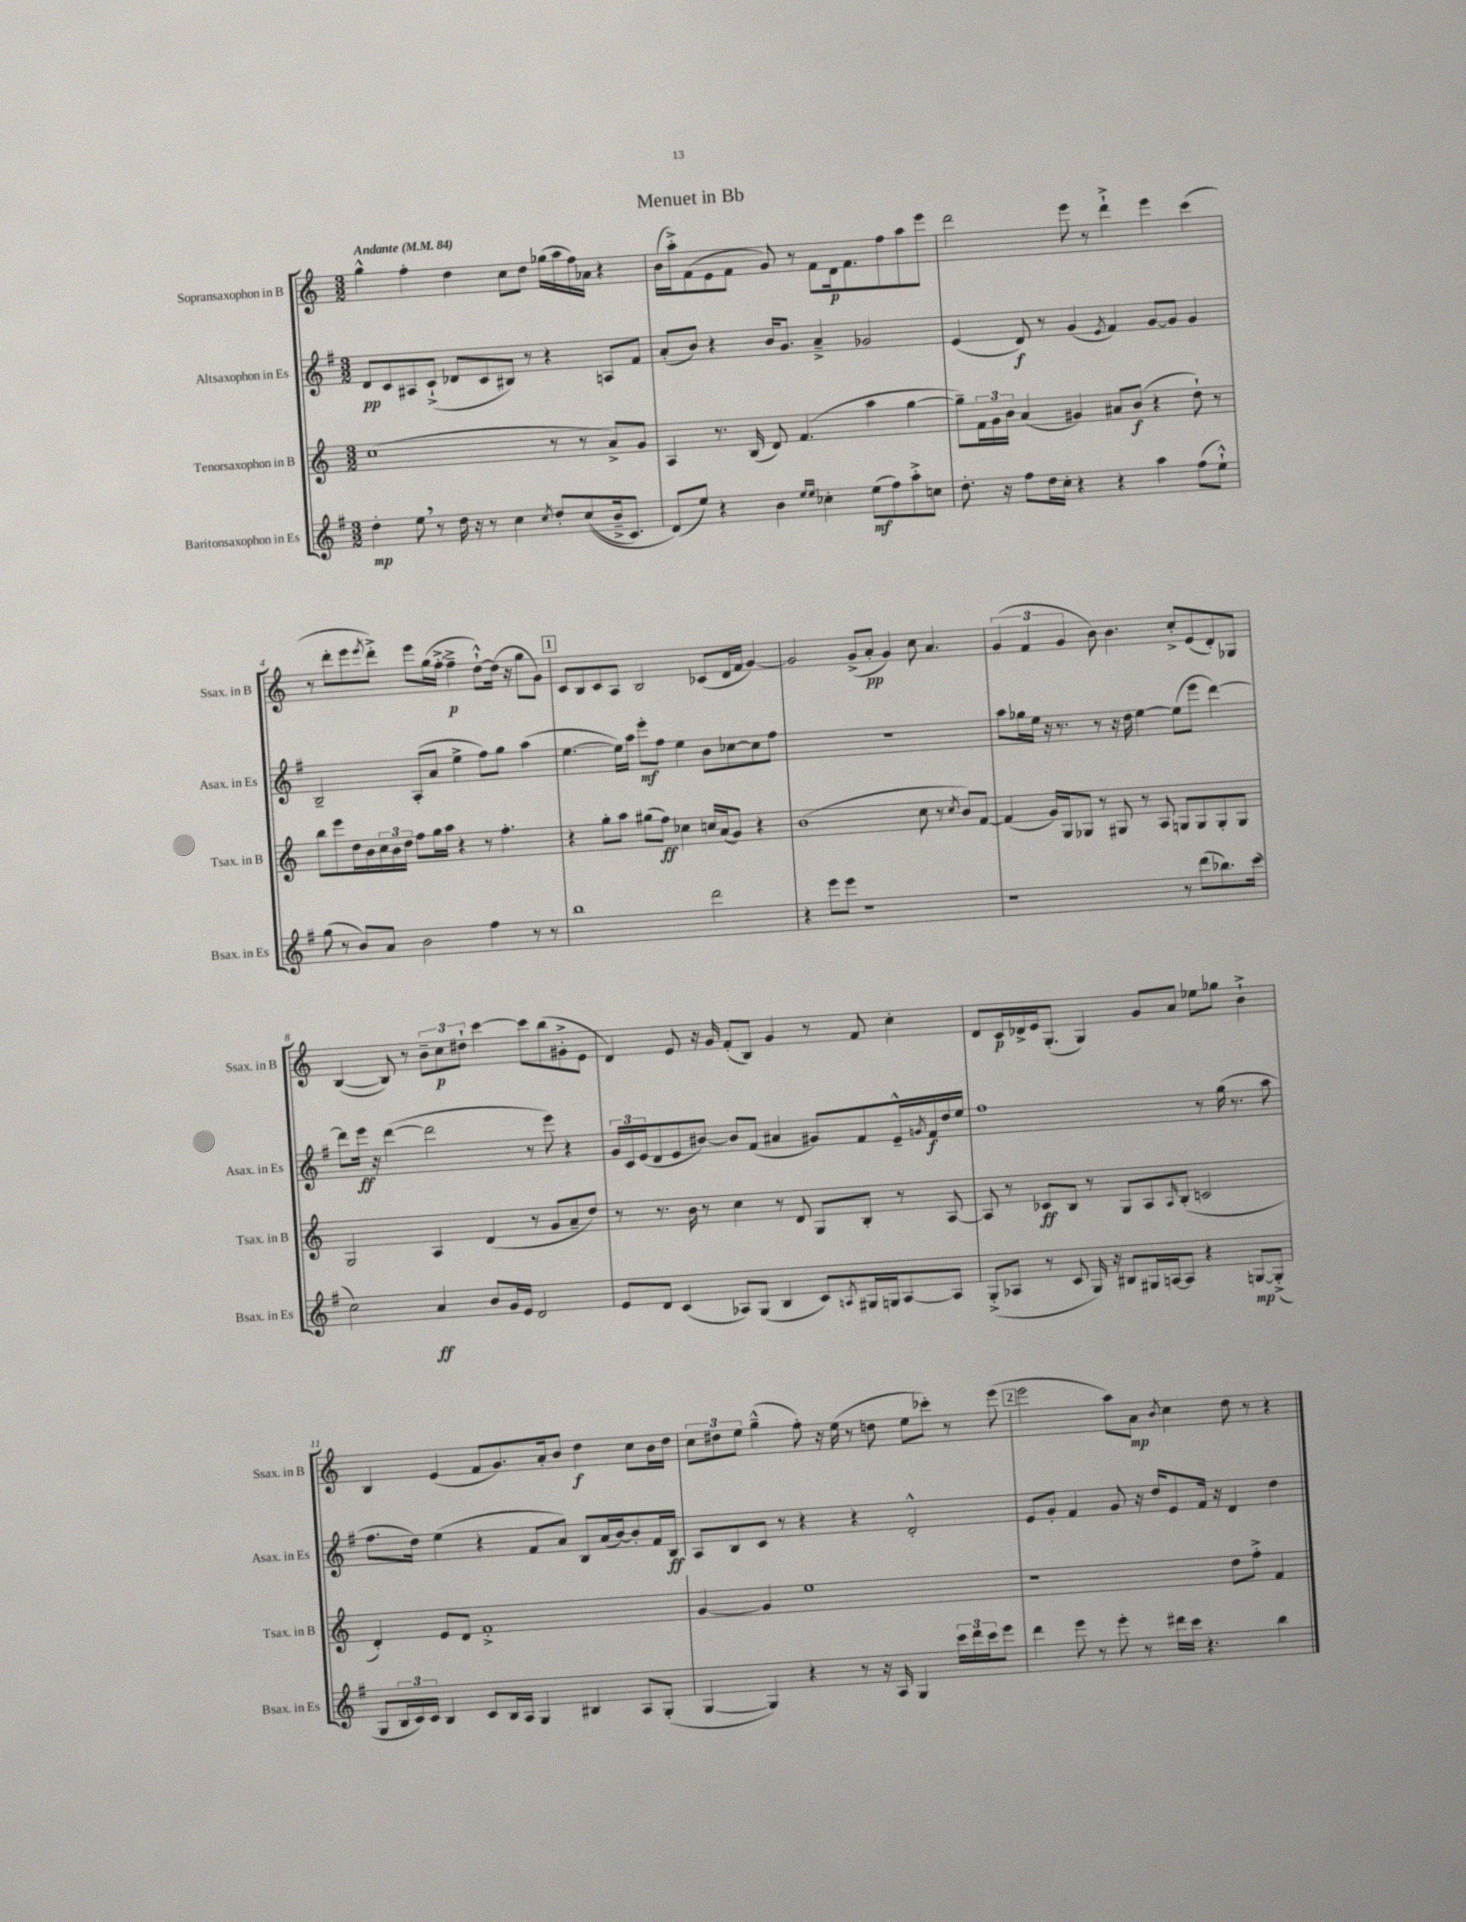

**kern	**kern	**kern	**kern
*staff4	*staff3	*staff2	*staff1
*clefG2	*clefG2	*clefG2	*clefG2
*k[f#]	*k[]	*k[f#]	*k[]
*M3/2	*M3/2	*M3/2	*M3/2
*MM84	*MM84	*MM84	*MM84
4dd'	(1cc	8d	4gg^^
.	.	8c	.
8ee	.	8A#	4ff'
8r	.	(8c`^	.
16dd	.	8d-	4dd
16r	.	.	.
8r	.	8c	.
4cc	.	8B#)	8cc
.	.	8r	8dd
8qcc	.	.	.
8dd'	8r	4r	(16gg-
.	.	.	16aa
&((8cc	8r	.	16ff)
.	.	.	16a-
16b~^	8a^)	8A	4r
8.c)	.	.	.
.	8g	8f#	.
=	=	=	=
(8d&)	4A	(8a'	(16b
.	.	.	16aa'^)
8ee)	.	8b)	(8f
4r	8.r	4r	8e
.	.	.	8f
.	(16B	.	.
4b	8d)	16b	8g)
.	.	8.g	.
.	(4.f	.	8r
16qqee	.	.	.
16qqee	.	.	.
4cc-'	.	4a~^	8f
.	.	.	16d
.	.	.	8.f
(8ee	4aa	2g-	.
8ff#)	.	.	8ff
8aa'^	[4gg	.	8aa
8cc	.	.	8eee
=	=	=	=
8.dd'	8gg~])	(4e	2ddd
.	24f	.	.
.	24g	.	.
16r	.	.	.
.	24b	.	.
8ff#	(4a	8d)	.
16dd	.	8r	.
16cc'	.	.	.
4r	4g#)	(4g	8eee
.	.	.	8r
.	.	8qe	.
4r	8a#	4f#)	4ddd`^
.	(8b	.	.
4aa	4r	[8g	4eee
.	.	8g]	.
(8ff#	8dd`)	4g	(4ccc
8ee`^^)	8r	.	.
=	=	=	=
(8gg	8bb	2B~	8r
8r	8eee	.	8ddd'
8b)	16dd	.	8eee
.	16b	.	.
.	.	.	8qeee
8a	24cc	.	8ddd'^)
.	24b	.	.
.	24dd	.	.
2b	8ff	(8A'	8eee
.	16gg	8a	(16gg
.	16aa	.	[16ff'^
.	4r	4ee^	4ff~^]
4ff#	8r	8ff#)	[8dd`^^)
.	4.ff'	8gg	(16dd]
.	.	.	16r
8r	.	(4aa	8gg
8r	.	.	8g)
=	=	=	=
1bb	4r	[4.ee	8c
.	.	.	8B
.	8gg'	.	8c
.	8aa	16ee])	8A
.	.	16aa	.
.	(8gg#	8eee'	2B
.	8ff)	8ff#	.
.	4cc-	4ee	.
2ddd	16cc	8b	(8c-
.	(16a	.	.
.	8g)	[8cc-	16d
.	.	.	16f
.	4r	8cc-]	[4g)
.	.	8ff#	.
=	=	=	=
4r	(1b	1.r	2g]
8eee	.	.	.
8eee	.	.	.
1r	.	.	(8g^
.	.	.	8a'
.	.	.	4g)
.	8cc	.	8cc
.	8r	.	4.a
.	8qcc	.	.
.	8b)	.	.
.	[8f	.	.
=	=	=	=
1r	(4f]	8aa	(6g
.	.	16gg-	.
.	.	.	6f
.	.	16ee	.
.	16g)	16r	.
.	16G	8.r	.
.	.	.	6g
.	8G-	.	.
.	8r	8r	8b)
.	8G#	16r	4.b
.	.	16dd	.
.	8r	[4ee	.
.	8A	.	.
8r	8G	(8ee]	8cc'^
(8ddd	8G	8eee	(8e
8.bb-)	8G'	[4ddd)	8d')
.	8G	.	8G-
(16ccc	.	.	.
=	=	=	=
2cc)	2G	8ddd]	([4B
.	.	16eee	.
.	.	16r	.
.	.	([4ddd	8B])
.	.	.	8r
4a	4A	2ddd]	12b~
.	.	.	12cc
.	.	.	12dd#`
8b	(4d	.	[4ccc
16g	.	.	.
16e	.	.	.
2d	8r	8r	8ccc]
.	8g	8eee)	(8bb
.	8a~	4r	8g#'^
.	8dd)	.	8e
=	=	=	=
8e	8r	24g	4d)
.	.	24c	.
.	.	(24e	.
8d	8.r	8d	.
(4c	.	8e	8e
.	16b	.	.
.	8r	[8b#)	16r
.	.	.	16g
8A-)	4cc	8b#]	(8f'
(8G	.	(8f#	8B)
4B	8r	4a#	4g
.	8d	.	.
8c)	8G	8g#)	8r
8qA	.	.	.
16G#	8B'	8f#	8f
16G	.	.	.
[8A	8r	16e~^^	4cc'
.	.	8qg	.
.	.	16f#	.
8A]	[8A	16dd	.
.	.	16ee	.
=	=	=	=
(8G'^	8A]	1ff#	8d
8A-	8r	.	16c
.	.	.	16d-^
8r	8c-	.	16e
.	.	.	(8.G'
8c	8B	.	.
16G)	8r	.	4G)
16r	.	.	.
8B#	8G	.	.
16G#	8A	.	8g
[16A	.	.	.
.	16qqA	.	.
8A]	(8B'	.	8a
4r	2c	8r	8ee-
.	.	(16gg	8gg-
.	.	8.r	.
[8G	.	.	4b`^
(8G'^]	.	8aa	.
=	=	=	=
8G	4d')	8.ff#	4B
24B	.	.	.
24c)	.	.	.
.	.	16dd)	.
24c	.	.	.
4B	8e	(4ee	(4e
.	8d	.	.
8c	1f'^	4r	8f
16B	.	.	8.g)
16A	.	.	.
4G	.	8f#	.
.	.	.	16a'
.	.	8a)	8b
4B#	.	8B	4dd
.	.	(16a	.
.	.	[16b)	.
8A	.	8b']	8cc
(8G'	.	16f#	16b
.	.	16B	16dd
=	=	=	=
[4G	[4g	8A	12cc
.	.	.	12dd#
.	.	8B	.
.	.	.	12ee
4G])	4g]	8c	(4gg~^^
.	.	8r	.
4r	1ee	4r	8ff')
.	.	.	16r
.	.	.	(16ee
8r	.	4r	8r
16r	.	.	8dd
16A	.	.	.
4G	.	2d'^^	8ee
.	.	.	8ccc-')
24ccc	.	.	8r
24ddd	.	.	.
24ccc	.	.	.
8eee	.	.	(8eee
=	=	=	=
4ddd	1r	8e	2eee
.	.	8g'	.
8eee	.	4f#	.
8r	.	.	.
8eee'	.	8g	8aa)
8r	.	16r	8a
.	.	16dd	.
.	.	.	8qb
16ddd#	.	8e	4cc
16ccc	.	.	.
4.r	.	16f#	.
.	.	16r	.
.	8dd	4d	8dd
.	8ff'^	.	8r
4bb	4f	4dd	4r
==	==	==	==
*-	*-	*-	*-
